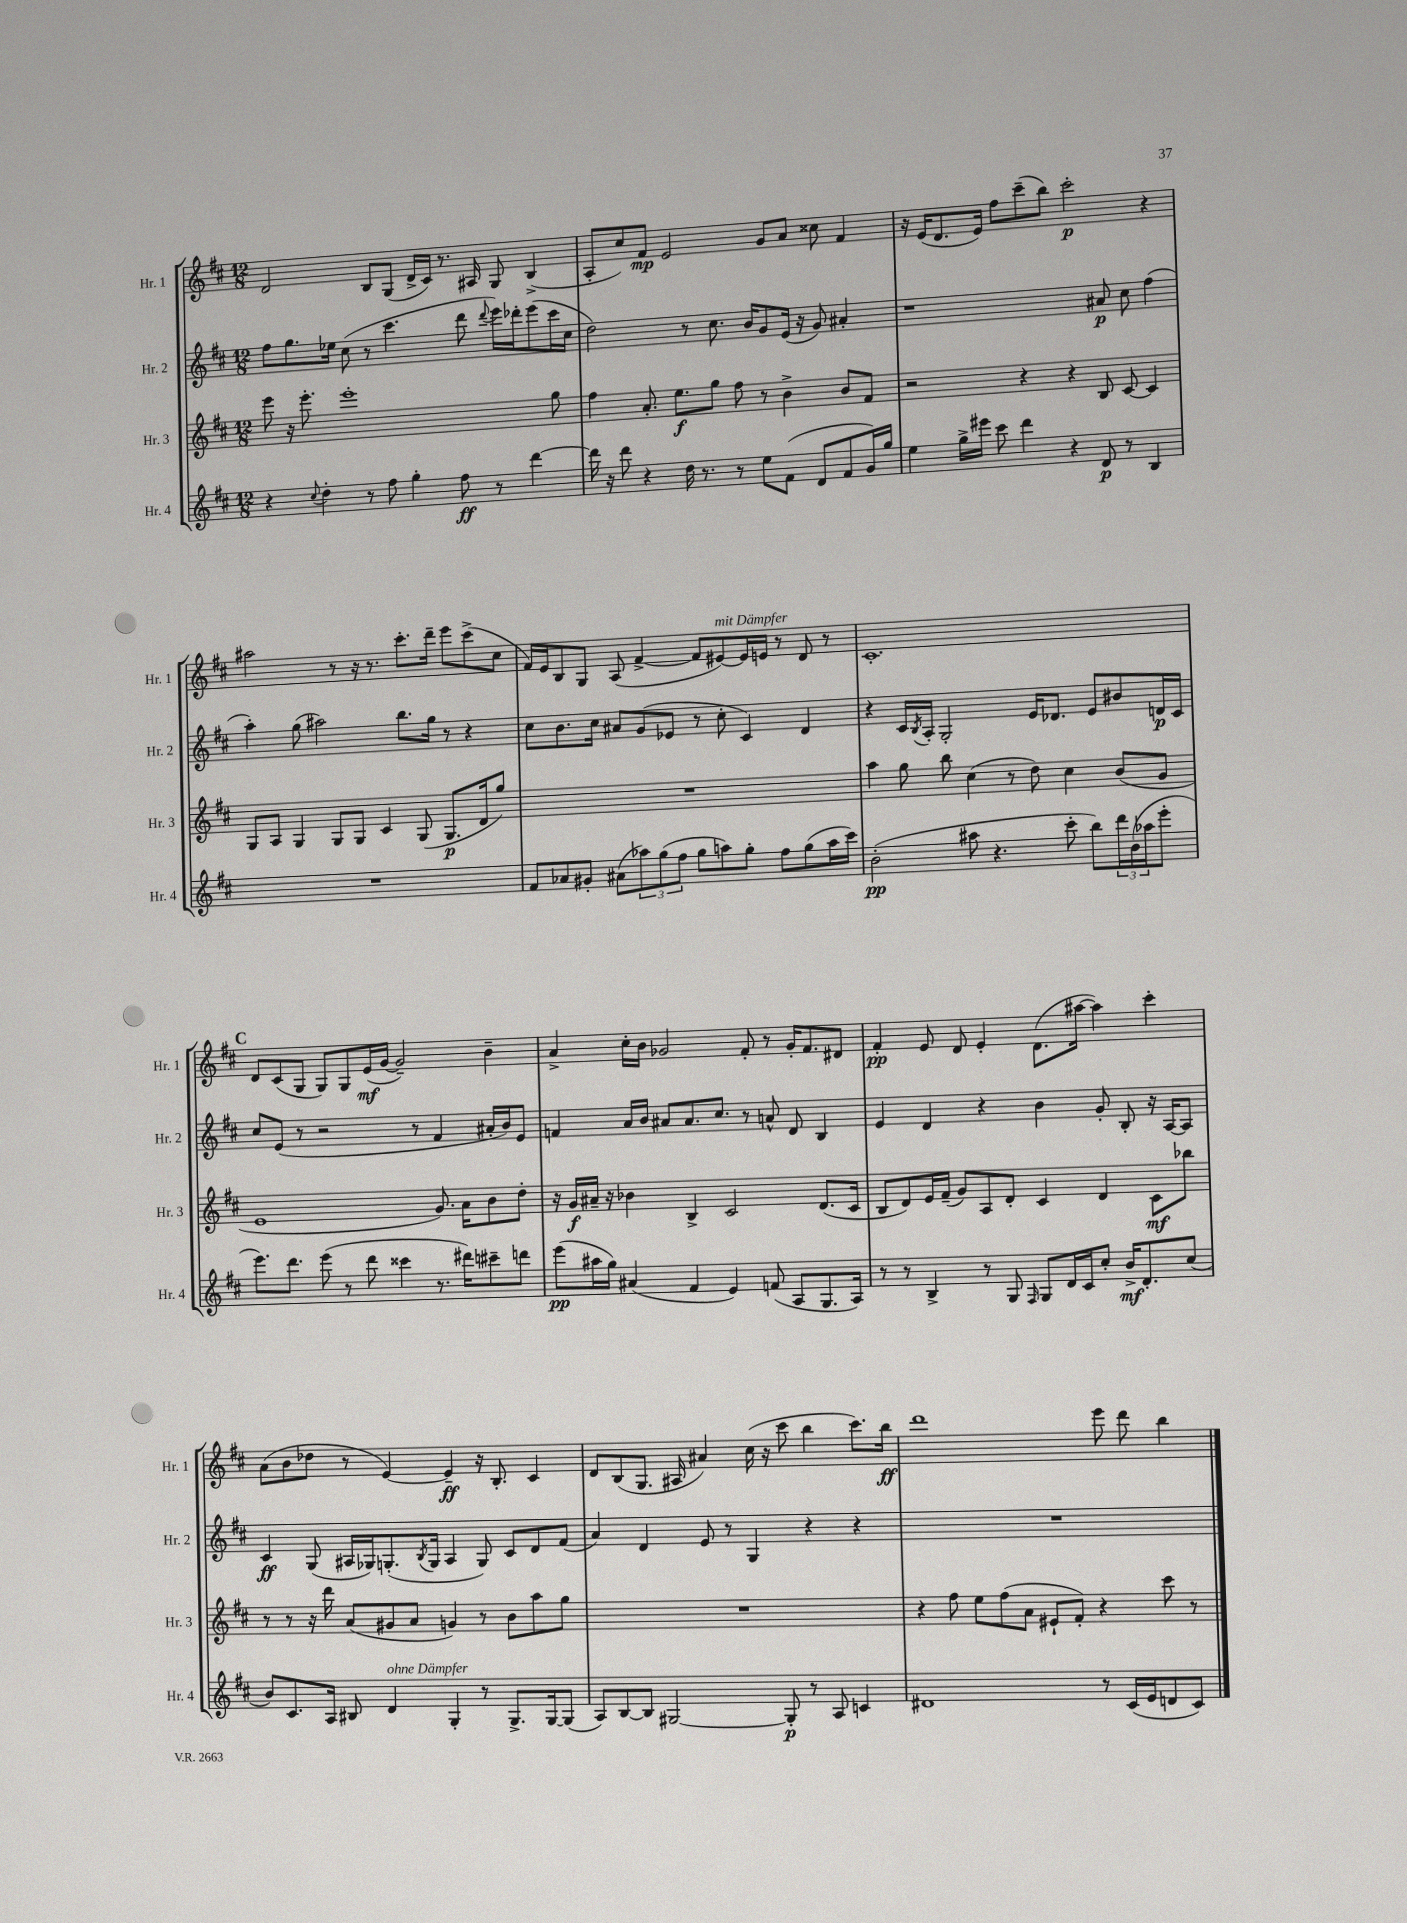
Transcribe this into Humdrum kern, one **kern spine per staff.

**kern	**kern	**kern	**kern
*staff4	*staff3	*staff2	*staff1
*clefG2	*clefG2	*clefG2	*clefG2
*k[f#c#]	*k[f#c#]	*k[f#c#]	*k[f#c#]
*M12/8	*M12/8	*M12/8	*M12/8
4r	8eee	8ff#	2d
.	16r	8.gg	.
.	8.eee'	.	.
8qqcc#	.	.	.
4dd'	.	.	.
.	.	16ee-	.
.	1eee'	(8cc#	.
8r	.	8r	8B
8ff#	.	4.ccc#	(8G
4gg'	.	.	16d^
.	.	.	16c#)
.	.	.	8.r
8ff#	.	8ddd	.
.	.	.	16A#
.	.	8qqddd	.
8r	.	16eee)	8G
.	.	16ddd-'	.
[4ddd	.	(8eee	(4B^
.	8gg	16ccc#	.
.	.	16cc#	.
=	=	=	=
16ddd]	4ff#	2dd)	8A'
16r	.	.	.
8ddd	.	.	8cc#)
4r	8.a'	.	8f#
.	.	.	2e
.	8.ee	.	.
16dd	.	8r	.
8.r	.	.	.
.	8gg	8.cc#	.
8r	8ff#	.	.
.	.	16b	.
8ee	8r	8g	8g
(8f#	4b^	(16e	8a
.	.	16r	.
8d	.	8g)	8cc##
8f#	8b	4a#'	4f#
16g)	8f#	.	.
16gg	.	.	.
=	=	=	=
4ee	2r	1r	16r
.	.	.	(16e
.	.	.	8.d
16gg^	.	.	.
16eee#	.	.	16e)
8ccc#	.	.	8ff#
4ddd	4r	.	(8ccc#~
.	.	.	8bb)
4r	4r	.	2ccc#'
8d	8B	8a#	.
8r	[8c#	8cc#	.
4B	4c#]	(4ff#	4r
=	=	=	=
1.r	8G	4aa')	2aa#
.	8A	.	.
.	4G	(8gg	.
.	.	2aa#)	.
.	8G	.	8r
.	8G	.	16r
.	.	.	8.r
.	4c#	.	.
.	.	8.bb	8.ccc#'
.	(8G	.	.
.	.	16gg	16ddd~
.	8.G	8r	8eee
.	.	4r	(8ccc#^
.	16d	.	.
.	8gg)	.	8cc#
=	=	=	=
8f#	1.r	8cc#	16f#)
.	.	.	16e
8a-	.	8.b	8B
8g#'	.	.	8G
.	.	16cc#	.
(8a#	.	8a#	(8A
12aa-)	.	(8g	[4f#^
(12gg	.	.	.
.	.	8e-	.
12ff#	.	.	.
8gg	.	8r	8f#]
8aa)	.	8cc#'	[8e#)
8gg'	.	4c#)	16e#]
.	.	.	16e
8ff#	.	.	8r
(8gg	.	4d	8d
16aa	.	.	8r
16ccc#)	.	.	.
=	=	=	=
(2b'	4aa	4r	1.c#'
.	8gg	16c#	.
.	.	8qB	.
.	.	16A'	.
.	8bb	2G'	.
8aa#	(4cc#	.	.
4.r	.	.	.
.	8r	.	.
.	8dd)	16e	.
.	.	8.d-	.
8ccc#'	4cc#	.	.
8bb)	.	8e	.
24ddd	(8b	8b#	.
(24b	.	.	.
24aa-	.	.	.
8eee'	8g	16d	.
.	.	16c#	.
=	=	=	=
8.eee)	1e	8cc#	8d
.	.	(8e	(8c#
8.ddd	.	.	.
.	.	8r	8G
(8eee	.	2r	8G)
8r	.	.	8G
8ddd	.	.	(16e
.	.	.	[16g
4ccc##	.	.	2g~])
.	.	8r	.
8.r	8.g)	4f#	.
16ddd#)	16a	.	.
8ccc#~	8b	16a#'	4b~
.	.	16b)	.
8ddd	8dd'	8e	.
=	=	=	=
(8eee	16r	4f	4a^
.	16g	.	.
16aa#	16a#~	.	.
16gg)	16r	.	.
(4a#	4b-	16a	16cc#'
.	.	16b	16b
.	.	8a#	2g-
4f#	4B^	8.a#	.
.	.	8.cc#	.
4e)	2c#	.	.
.	.	8r	8f#'
(8f	.	8a^^	8r
8A	.	8d	16g-'
.	.	.	8.f#
8.G	(8.d	4B	.
.	.	.	8d#
16A)	16c#	.	.
=	=	=	=
8r	8B	4e	4f#'
8r	8d)	.	.
4B^	16e	4d	8e
.	(16f#~	.	.
.	8g)	.	8d
8r	8A	4r	4e'
8G	8d'	.	.
16qqF#	.	.	.
8G	4c#	4b	(8.d
16d	.	.	.
16c#	.	.	[16aa#
8cc#'	4d	8g'	4aa#])
16b^	.	8B'	.
8.d'	.	.	.
.	8c#	16r	4ccc#'
.	.	[16A	.
(8cc#	8bb-	8A]	.
=	=	=	=
8b)	8r	4c#	(8a
8.c#	8r	.	8b
.	16r	(8G	8dd-
16A	16ddd	.	.
8B#	(8a	16A#	8r
.	.	16G-)	.
4d	8g#	(8.G'	[4e)
.	8a	.	.
.	.	8qB	.
.	.	16G	.
4G'	4g)	4A#	4e~]
8r	8r	8G)	16r
.	.	.	8.B'
8.G^	8b	8c#	.
.	8aa	8d	4c#
[16G	.	.	.
(8G]	8gg	(8f#	.
=	=	=	=
8A)	1.r	4a)	8d
[8B	.	.	(8B
8B]	.	4d	8.G
[2G#	.	.	.
.	.	.	16A#
.	.	8e	4a#)
.	.	8r	.
.	.	4G	(16cc#
.	.	.	16r
8G#']	.	.	8ccc#
8r	.	4r	4bb
8A	.	.	.
4c	.	4r	8.ccc#)
.	.	.	16bb
=	=	=	=
1d#	4r	1.r	1ddd
.	8ff#	.	.
.	8ee	.	.
.	(8ff#	.	.
.	8a	.	.
.	8e#`	.	.
.	8f#')	.	.
8r	4r	.	8eee
(16c#	.	.	8ddd
16e	.	.	.
8d	8ccc#	.	4bb
8c#)	8r	.	.
==	==	==	==
*-	*-	*-	*-
